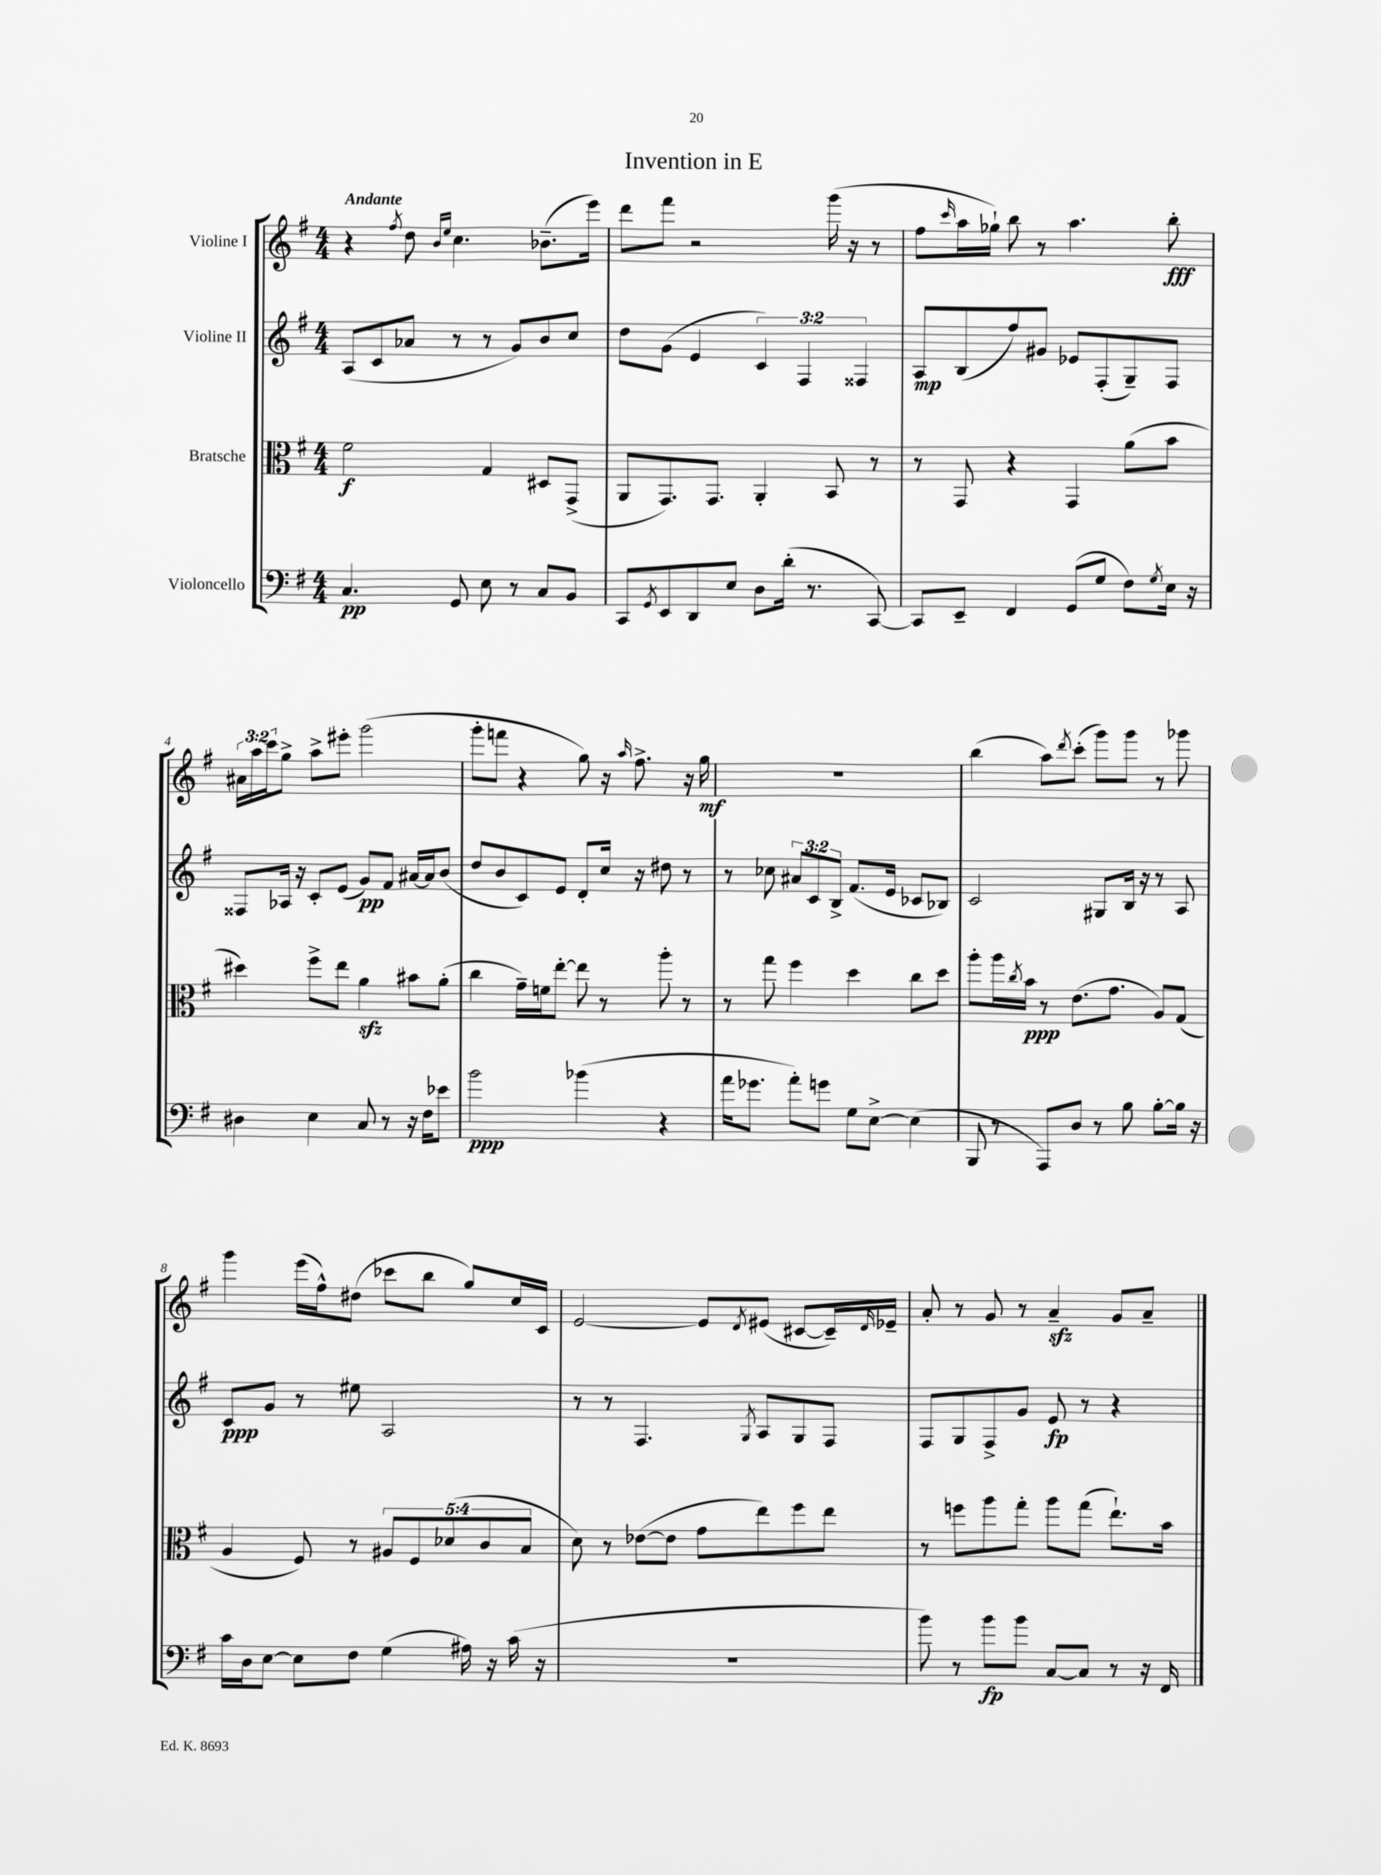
\header { title = "Invention in E" }
<<
\new StaffGroup <<
\new Staff = "s0" \with { instrumentName = "Violine I" } {
    \clef treble \key g \major \numericTimeSignature \time 4/4 \override Staff.TupletNumber.text = #tuplet-number::calc-fraction-text \tempo "Andante"
    r4 \acciaccatura { fis''8 } d''8 \grace { b'16 e''16 } c''4. bes'8.--( e'''16) |
    d'''8 fis'''8 r2 g'''16( r16 r8 |
    fis''8 \grace { c'''16 } a''16 ges''16-!) b''8 r8 a''4. b''8-.\fff |
    \tuplet 3/2 { ais'16 a''16 c'''16 } g''8-> a''8-> eis'''8-. g'''2( |
    g'''8-. f'''8 r4 g''8) r16 \grace { a''16 } fis''8.-> r16 g''16\mf |
    R1 |
    b''4( a''8) \acciaccatura { d'''8 } c'''8-.( g'''8) g'''8 r8 ges'''8 |
    g'''4 e'''16( fis''16-^) dis''8( ces'''8 b''8 g''8) c''16 c'16 |
    e'2~ e'8 \acciaccatura { d'8 } eis'8( cis'8~ cis'16--) \grace { d'16 } ees'16-- |
    a'8-. r8 g'8 r8 a'4--\sfz g'8 a'8-- \bar "|." |
}
\new Staff = "s1" \with { instrumentName = "Violine II" } {
    \clef treble \key g \major \numericTimeSignature \time 4/4 \override Staff.TupletNumber.text = #tuplet-number::calc-fraction-text
    a8( c'8 aes'8 r8 r8 g'8) b'8 c''8 |
    d''8 g'8( e'4 \tuplet 3/2 { c'4) fis4 fisis4 } |
    a8\mp b8( fis''8) gis'8 ees'8 fis8-.( g8--) fis8 |
    fisis8 aes16 r16 c'8-. e'8( g'8\pp) fis'8 ais'16~ ais'16 b'8( |
    d''8 b'8 c'8) e'8 d'8-. c''16 r16 dis''8 r8 |
    r8 ces''8 \tuplet 3/2 { ais'8 c'8 b8-> } fis'8.( e'16 ces'8 bes8) |
    c'2 gis8 b16 r16 r8 a8 |
    c'8\ppp g'8 r8 eis''8 a2 |
    r8 r8 fis4. \acciaccatura { g8 } a8 g8 fis8 |
    fis8 g8 fis8-> g'8 e'8\fp r8 r4 \bar "|." |
}
\new Staff = "s2" \with { instrumentName = "Bratsche" } {
    \clef alto \key g \major \numericTimeSignature \time 4/4 \override Staff.TupletNumber.text = #tuplet-number::calc-fraction-text
    fis'2\f g4 dis8 g,8->( |
    a,8 g,8.) g,8. a,4-. b,8 r8 |
    r8 g,8 r4 g,4 a'8( b'8 |
    dis''4) fis''8-> e''8 a'4\sfz bis'8 a'8-.( |
    c''4 g'16--) f'16 e''8~-. e''8 r8 a''8-. r8 |
    r8 g''8 fis''4 d''4 c''8 d''8 |
    a''8-. a''16 \acciaccatura { c''8 } b'16\ppp r8 e'8.( g'8. a8) g8( |
    a4 fis8) r8 \tuplet 5/4 { ais8 fis8 des'8( c'8 b8 } |
    d'8) r8 ees'8~( ees'8 g'8 e''8) fis''8 e''8 |
    r8 f''8 a''8 g''8-. a''8 g''8( e''8.-!) b'16 \bar "|." |
}
\new Staff = "s3" \with { instrumentName = "Violoncello" } {
    \clef bass \key g \major \numericTimeSignature \time 4/4
    c4.\pp g,8 e8 r8 c8 b,8 |
    c,8 \acciaccatura { g,8 } e,8 d,8 e8 d8 d'16-.( r8. c,8~) |
    c,8 e,8-- fis,4 g,8( g8 fis8) \acciaccatura { g8 } e16 r16 |
    dis4 e4 c8 r8 r16 fis16 ees'8 |
    b'2\ppp bes'4( r4 |
    a'16 ges'8. a'8-.) g'8 g8 e8~-> e4( |
    b,,8 r8 a,,8) d8 r8 b8 b8~-. b16 r16 |
    c'16 d16 e8~ e8 fis8 g4( ais16) r16 c'16( r16 |
    R1 |
    b'8) r8 b'8\fp b'8 c8~ c8 r8 r16 fis,16 \bar "|." |
}
>>
>>
